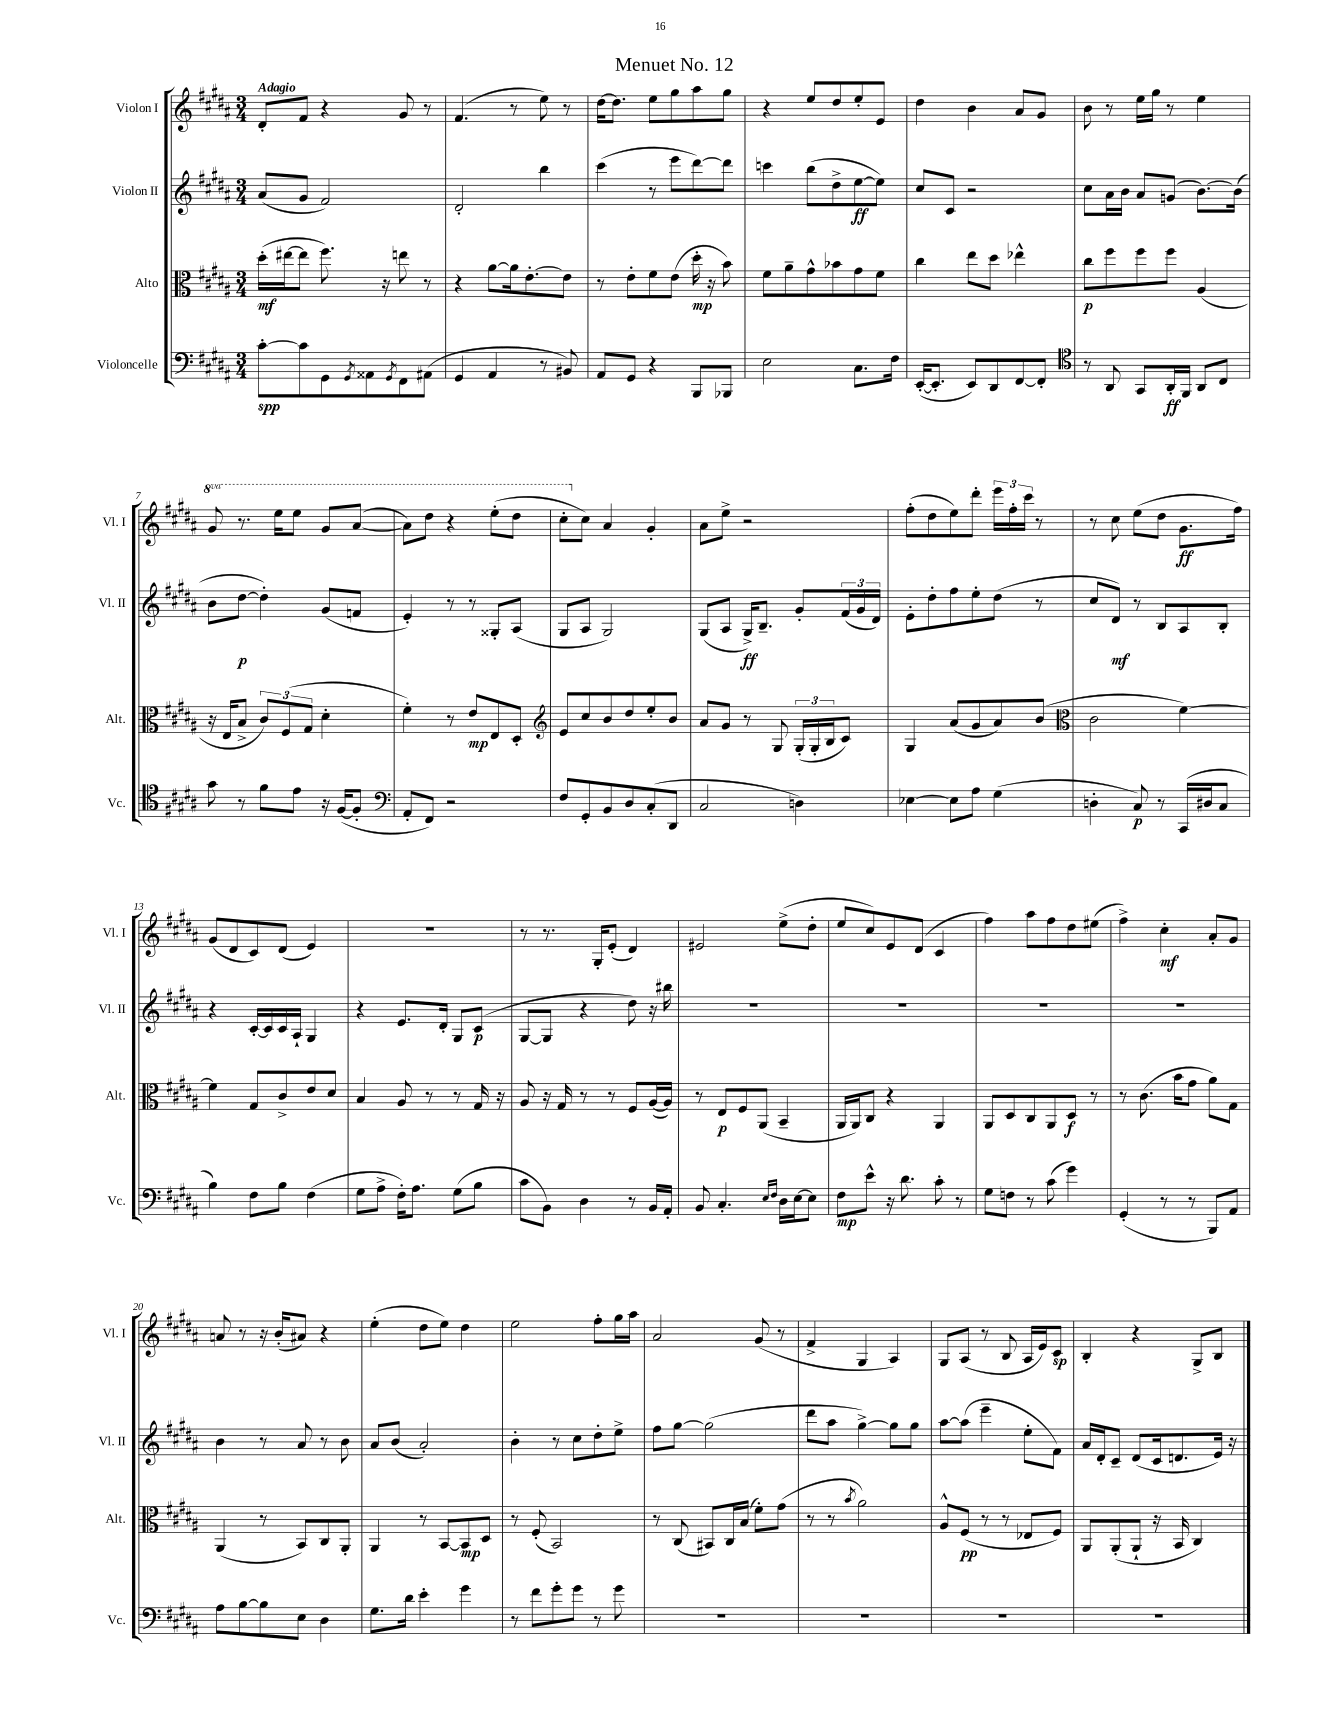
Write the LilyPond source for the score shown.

\header { title = "Menuet No. 12" }
<<
\new StaffGroup <<
\new Staff = "s0" \with { instrumentName = "Violon I" shortInstrumentName = "Vl. I" } {
    \clef treble \key b \major \numericTimeSignature \time 3/4 \set Staff.ottavationMarkups = #ottavation-simple-ordinals \tempo "Adagio"
    dis'8-. fis'8 r4 gis'8 r8 |
    fis'4.( r8 e''8) r8 |
    dis''16~ dis''8. e''8 gis''8 ais''8 gis''8 |
    r4 e''8 dis''8 e''8-. e'8 |
    dis''4 b'4 ais'8 gis'8 |
    b'8 r8 e''16 gis''16 r8 e''4 |
    \ottava #1 gis''8 r8. e'''16 e'''8 gis''8 ais''8~( |
    ais''8) dis'''8 r4 e'''8-.( dis'''8 |
    cis'''8-. \ottava #0 cis''8) ais'4 gis'4-. |
    ais'8 e''8-> r2 |
    fis''8-.( dis''8 e''8) dis'''8-. \tuplet 3/2 { e'''16 fis''16-. cis'''16 } r8 |
    r8 cis''8 e''8( dis''8 gis'8.\ff fis''16) |
    gis'8( dis'8 cis'8) dis'8( e'4) |
    R2. |
    r8 r8. gis16-. e'8-.( dis'4) |
    eis'2 e''8->( dis''8-. |
    e''8 cis''8) e'8 dis'8( cis'4 |
    fis''4) ais''8 fis''8 dis''8 eis''8( |
    fis''4->) cis''4-.\mf ais'8-. gis'8 |
    a'8 r8 r16 b'16-.( ais'8) r4 |
    e''4-.( dis''8 e''8) dis''4 |
    e''2 fis''8-. gis''16 ais''16 |
    ais'2 gis'8( r8 |
    fis'4-> gis4 ais4) |
    gis8 ais8( r8 b8 ais16 e'16) cis'8\sp |
    b4-. r4 gis8-> b8 \bar "|." |
}
\new Staff = "s1" \with { instrumentName = "Violon II" shortInstrumentName = "Vl. II" } {
    \clef treble \key b \major \numericTimeSignature \time 3/4
    ais'8( gis'8 fis'2) |
    dis'2-. b''4 |
    cis'''4( r8 e'''8 dis'''8~) dis'''8 |
    c'''4 b''8( dis''8-> e''8~\ff e''8) |
    cis''8 cis'8 r2 |
    cis''8 ais'16 b'16 ais'8 g'8( b'8.~) b'16( |
    b'8 dis''8~\p dis''4-.) gis'8( f'8 |
    e'4-.) r8 r8 gisis8-. ais8( |
    gis8 ais8 gis2) |
    gis8( ais8 gis16->\ff) b8.-- gis'8-. \tuplet 3/2 { fis'16( gis'16 dis'16) } |
    e'8-. dis''8-. fis''8 e''8-. dis''8( r8 |
    cis''8 dis'8\mf) r8 b8 ais8 b8-. |
    r4 cis'16~-. cis'16 cis'16 ais16-! gis4 |
    r4 e'8. dis'16-. gis8 cis'8\p( |
    gis8~ gis8 r4 dis''8) r16 bis''16 |
    R2. |
    R2. |
    R2. |
    R2. |
    b'4 r8 ais'8 r8 b'8 |
    ais'8 b'8( ais'2-.) |
    b'4-. r8 cis''8 dis''8-. e''8-> |
    fis''8 gis''8~ gis''2( |
    dis'''8 ais''8 gis''4~->) gis''8 gis''8 |
    ais''8~ ais''8( e'''4-- e''8-. fis'8) |
    ais'16 dis'16-. cis'8-- dis'8( cis'16 d'8. e'16) r16 \bar "|." |
}
\new Staff = "s2" \with { instrumentName = "Alto" shortInstrumentName = "Alt." } {
    \clef alto \key b \major \numericTimeSignature \time 3/4
    dis''16-.\mf( eis''16~ eis''8 fis''8.) r16 e''8 r8 |
    r4 ais'8~ ais'16 e'8.~-. e'8 |
    r8 e'8-. fis'8 e'8( dis''16-.\mp r16 b'8) |
    fis'8 ais'8-- gis'8-^ bes'8 gis'8 fis'8 |
    cis''4 e''8 dis''8 ees''4-^ |
    cis''8\p fis''8 fis''8 fis''8 ais4( |
    r16 e16 b8-> \tuplet 3/2 { cis'8) fis8( gis8 } dis'4-. |
    fis'4-.) r8 e'8\mp e8 dis8-. |
    \clef treble e'8 cis''8 b'8 dis''8 e''8-. b'8 |
    ais'8 gis'8 r8 gis8 \tuplet 3/2 { gis16-.( gis16-. b16 } cis'8) |
    gis4 ais'8( gis'8 ais'8) b'8( |
    \clef alto cis'2 fis'4~) |
    fis'4 gis8 cis'8-> e'8 dis'8 |
    b4 ais8 r8 r8 gis16 r16 |
    ais8 r16 gis16 r8 r8 fis8 ais16~( ais16) |
    r8 e8\p fis8 ais,8( b,4-- |
    ais,16 ais,16) cis8 r4 ais,4 |
    ais,8 dis8 cis8 ais,8 dis8\f r8 |
    r8 cis'8.( b'16 gis'8 ais'8) gis8 |
    ais,4( r8 b,8) cis8 ais,8-. |
    ais,4 r8 b,8~ b,8\mp dis8 |
    r8 fis8-.( b,2) |
    r8 cis8( bis,8) cis16 b16( fis'8-.) gis'8( |
    r8 r8 \acciaccatura { b'8 } ais'2) |
    ais8-^ fis8\pp( r8 r8 ees8 fis8) |
    ais,8 ais,8-.( ais,8-! r16 b,16 cis4) \bar "|." |
}
\new Staff = "s3" \with { instrumentName = "Violoncelle" shortInstrumentName = "Vc." } {
    \clef bass \key b \major \numericTimeSignature \time 3/4
    cis'8~-.\spp cis'8 gis,8 \acciaccatura { gis,8 } aisis,8 \acciaccatura { gis,8 } fis,8 ais,8( |
    gis,4 ais,4 r8 bis,8) |
    ais,8 gis,8 r4 b,,8 bes,,8 |
    e2 cis8. fis16 |
    e,16~-.( e,8.-. e,8) dis,8 fis,8~ fis,8-. |
    \clef tenor r8 ais,8 gis,8 ais,16-.\ff fis,16 ais,8 cis8 |
    gis'8 r8 fis'8 e'8 r16 fis16~( fis8-. |
    \clef bass ais,8-. fis,8) r2 |
    fis8 gis,8-. b,8 dis8 cis8-.( dis,8 |
    cis2 d4) |
    ees4~ ees8 ais8 gis4( |
    d4-. cis8\p) r8 cis,16( dis16 cis8 |
    b4) fis8 b8 fis4( |
    gis8 ais8-> fis16-.) ais8. gis8( b8 |
    cis'8 b,8) dis4 r8 b,16 ais,16-. |
    b,8 cis4.-. \grace { e16 fis16 } dis16 e16~ e8 |
    fis8\mp e'8-^ r16 dis'8. cis'8-. r8 |
    gis8 f8 r8 cis'8( gis'4) |
    gis,4-.( r8 r8 b,,8) ais,8 |
    ais8 b8~ b8 e8 dis4 |
    gis8. dis'16 e'4-. gis'4 |
    r8 fis'8 gis'8-. gis'8 r8 gis'8 |
    R2. |
    R2. |
    R2. |
    R2. \bar "|." |
}
>>
>>
